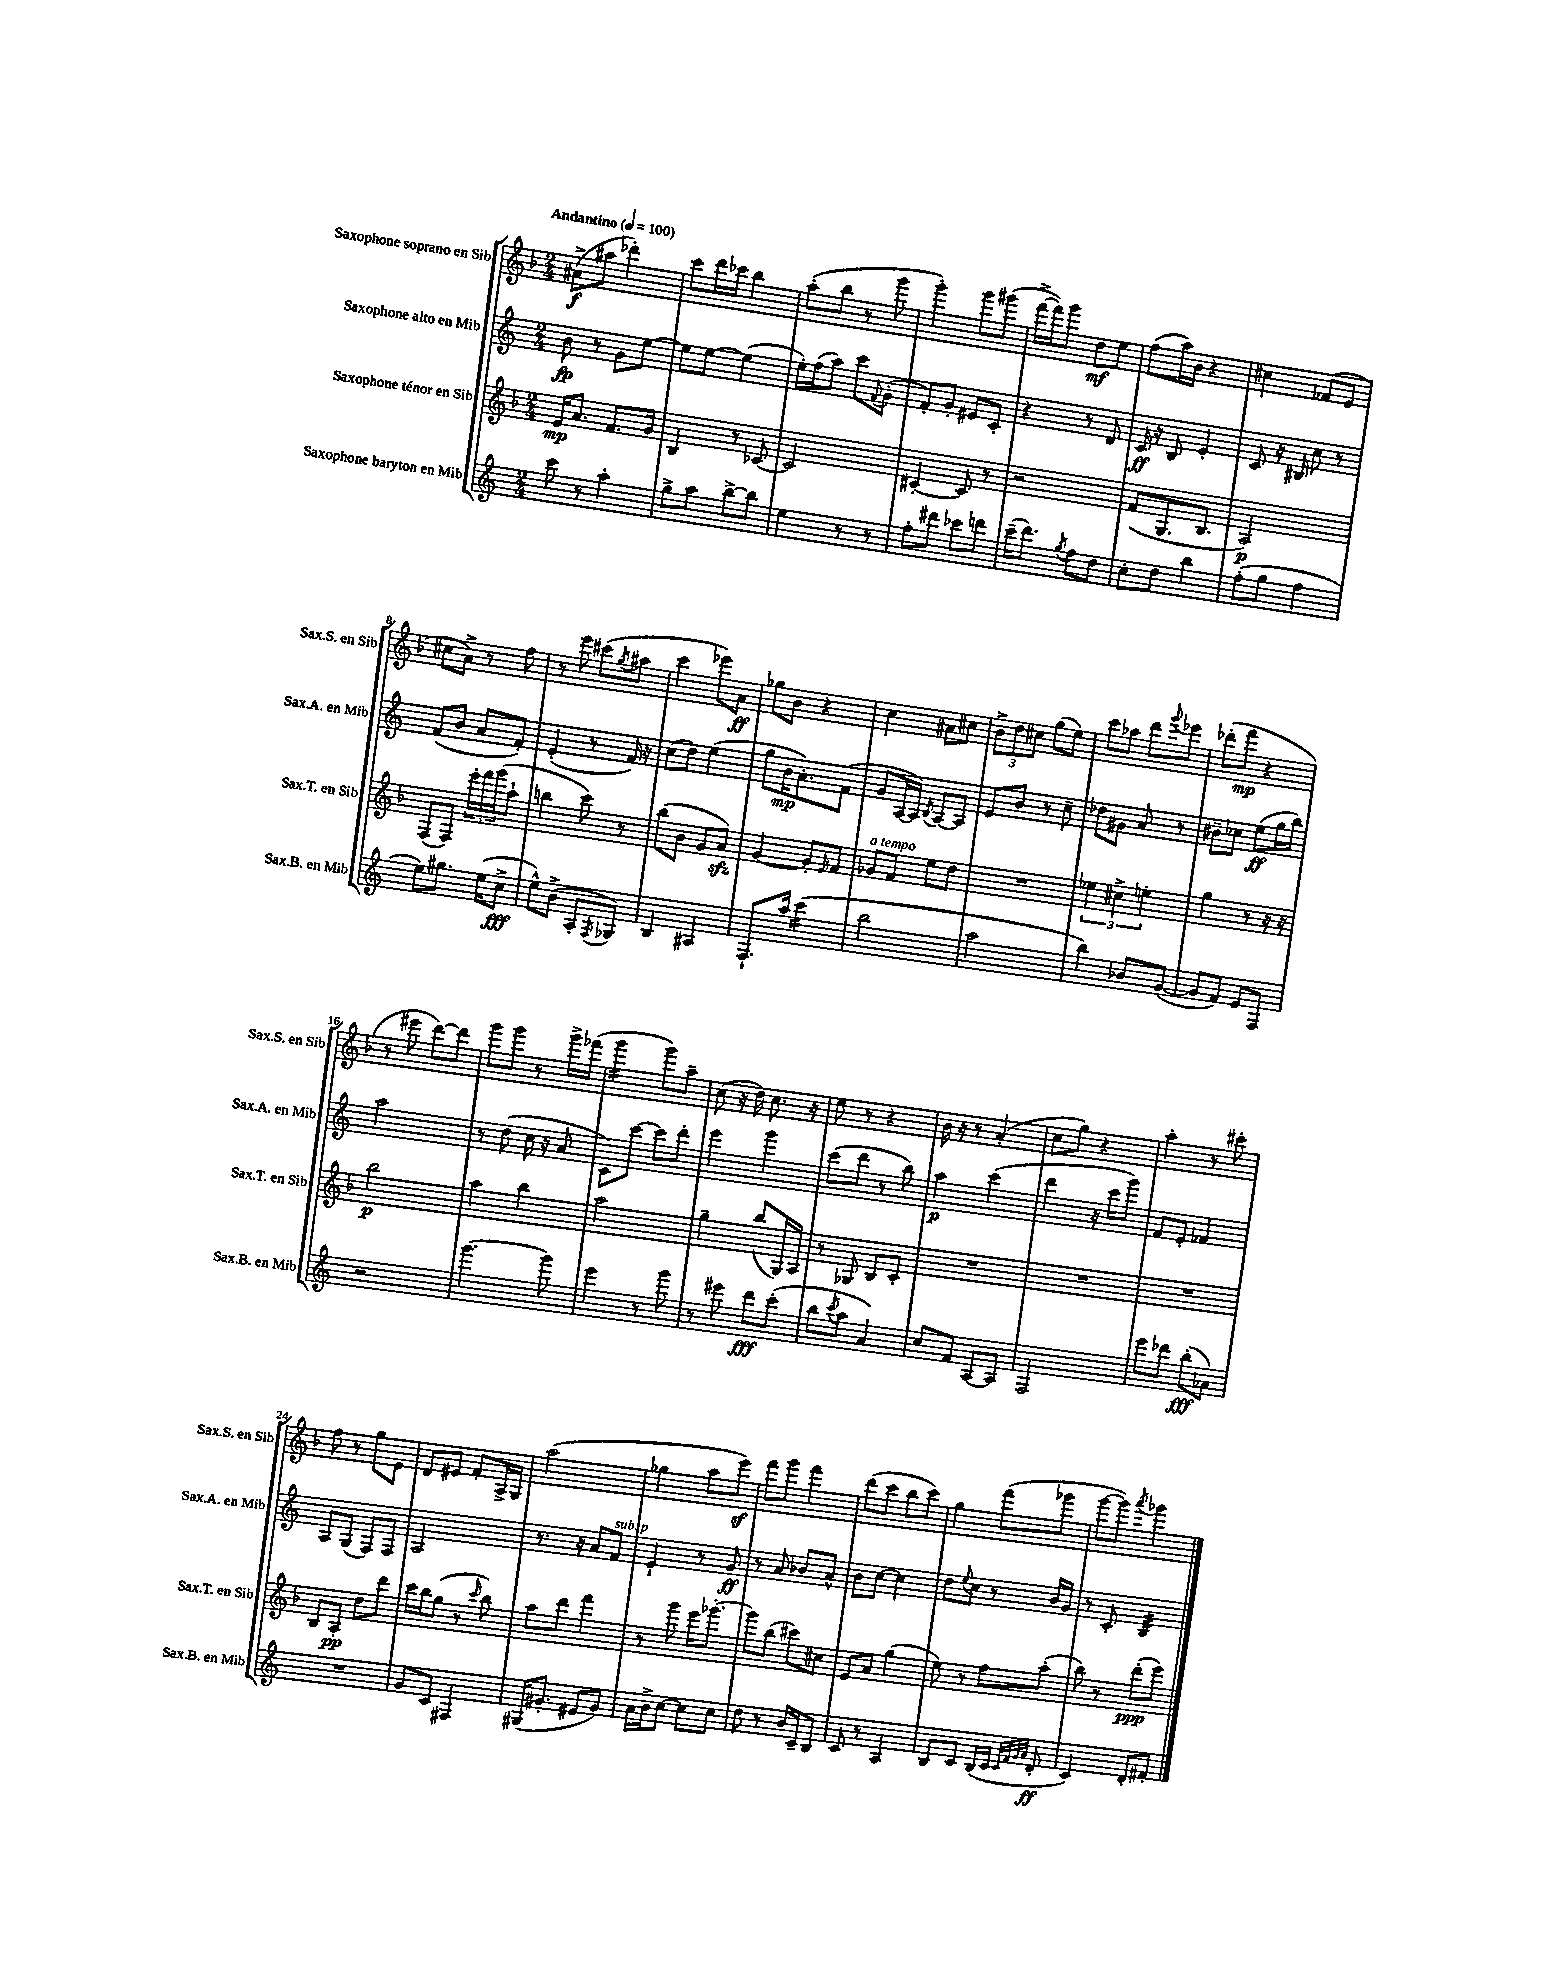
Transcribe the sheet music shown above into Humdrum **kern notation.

**kern	**kern	**kern	**kern
*staff4	*staff3	*staff2	*staff1
*clefG2	*clefG2	*clefG2	*clefG2
*k[]	*k[b-]	*k[]	*k[b-]
*M2/4	*M2/4	*M2/4	*M2/4
*MM100	*MM100	*MM100	*MM100
8ccc	16e	8b	(8a#^
.	8.a	.	.
8r	.	8r	8aa#
4aa'	8.f	8g	4ddd-')
.	.	[8ee	.
.	16g	.	.
=	=	=	=
8gg^	4B-	8ee]	8ccc
8aa	.	[8ee	16ddd
.	.	.	16ccc-
[8bb^	8r	(4ee]	4bb-
8bb]	[8c-	.	.
=	=	=	=
4ee	2c-]	16ee')	(8aa'
.	.	(16ff	.
.	.	8aa)	8bb-
8r	.	8ccc	8r
.	.	8qqf	.
8r	.	(8g'	8ggg
=	=	=	=
8ff'	[4c#'	8f')	4ggg')
8ddd#	.	8g'	.
8ccc-	8c#]	8e#	8ggg
8ddd	8r	8c'	(8ggg#
=	=	=	=
(16ccc~	2r	4r	[16fff^
8.ddd)	.	.	16fff])
.	.	.	8ggg
8qgg	.	.	.
8ff	.	8r	8dd
8dd	.	8d	8ee
=	=	=	=
8cc'	(8f	16c	(8ff
.	.	16r	.
8dd	8.G	8B	16aa)
.	.	.	16b-
4bb	.	4e'	4r
.	8.B-	.	.
=	=	=	=
(8ff'	2A)	8c	4cc#
8gg	.	16r	.
.	.	16B#	.
4ff	.	8cc	(8f-
.	.	8r	8e
=	=	=	=
8ee)	(8F	(8f	8cc#
8.gg#	8F)	8b	8a^)
.	24eee'	8a	8r
.	24fff	.	.
(16ee	.	.	.
.	(24ggg	.	.
8cc^	8aa`	8f')	8ff
=	=	=	=
8ee^^)	4bb	(4e'	8r
(8b^	.	.	8eee
8A'	8ccc)	8r	(8ccc#
8qF	.	.	8qgg
8G-)	8r	16f)	8aa#
.	.	16r	.
=	=	=	=
4B	(8bb-	(8cc	4ccc
.	8b-	8dd)	.
4A#	8g	(4ee	8eee-)
.	8a)	.	8a
=	=	=	=
8.F`	[4g	8gg	8gg-
.	.	16b	8b-
16aa	.	8.a')	.
(4ccc	8g']	.	4r
.	16qqe	.	.
.	8f	(8f	.
=	=	=	=
2bb	8g-	8g	4cc
.	8f	[16A	.
.	.	16A])	.
.	.	8qB	.
.	8ee	[8A	8a#
.	8dd	8A]	8cc#
=	=	=	=
2aa	2r	8e	12b-^
.	.	.	12dd
.	.	8b	.
.	.	.	12cc#
.	.	8r	(8gg
.	.	8cc~	8ee)
=	=	=	=
4bb)	6ee-	8dd-	8ccc
.	.	8g#	8aa-
.	6cc#^	.	.
8b-	.	8a	8ddd
.	6ee'	.	.
.	.	.	8qqggg
([8g	.	8r	8eee-
=	=	=	=
8g]	4gg	8b#~	(8ddd-'
8f)	.	8cc-	8fff
8e	8r	(8ee	4r
8F	16r	16gg	.
.	16r	16bb)	.
=	=	=	=
2r	2bb-	2aa	8r
.	.	.	8eee#
.	.	.	[8ddd)
.	.	.	8ddd]
=	=	=	=
[4.ggg	4aa	8r	8ggg
.	.	(8dd	8ggg
.	4bb-	16cc	8r
.	.	16r	.
8ggg]	.	8a	16ggg^
.	.	.	(16fff-
=	=	=	=
4eee	2aa	8c)	4ggg
.	.	[8ccc	.
8r	.	8ccc]	8ggg)
8ggg	.	8ddd'	8aa~
=	=	=	=
8r	4gg~	4eee	(8cc
8eee#	.	.	16r
.	.	.	16dd)
8ddd	(8bb-	4ggg	8.cc
(8ccc'	16G)	.	.
.	16A	.	16r
=	=	=	=
8bb	8r	(8ccc	8ee
8qccc	.	.	.
8aa	8G-	8ddd	8r
4a)	8B-	8r	4r
.	8c'	8bb)	.
=	=	=	=
8cc	2r	4aa	16b-
.	.	.	16r
8f	.	.	8r
[8A	.	(4ccc	(4a'
8A]	.	.	.
=	=	=	=
2F	2r	4ddd	8cc
.	.	.	8gg)
.	.	16r	4r
.	.	16ccc	.
.	.	8ggg)	.
=	=	=	=
8eee	2r	8f	4aa'
8ddd-	.	8e'	.
(8bb'	.	4f-	8r
8a-)	.	.	8ccc#'
=	=	=	=
2r	8B-	8A	8ff
.	8A'	(8G	8r
.	8dd	8F)	8gg
.	8ddd	8F	8e
=	=	=	=
8g	16ccc	2A	8d
.	16bb-	.	.
8c	(8gg	.	8e#
4F#	8r	.	8f'
.	16qqccc	.	.
.	8bb-)	.	16A^
.	.	.	16G
=	=	=	=
(16G#	8aa	8.r	(2aa
8.g#'	.	.	.
.	8ddd	.	.
.	.	16r	.
8e#	4fff	8a	.
8g#)	.	8f	.
=	=	=	=
16a	8r	4e`	4gg-
16b^	.	.	.
[8cc	8ggg	.	.
8cc]	16eee	8r	8aa
.	[8.ggg-'	.	.
8cc	.	8g	8eee)
=	=	=	=
8dd	8ggg-]	8r	8fff
8r	(8bb-	8a	8ggg
16b	8ccc#)	8b-	4fff
16c~	.	.	.
8B	8cc#	8a^^	.
=	=	=	=
8c	8e	8b	(8ddd
8r	8a	[8cc	8ccc
4A	(4gg	4cc]	8bb-
.	.	.	8ccc)
=	=	=	=
8B	8ee)	8dd	4gg
.	.	8qqee	.
8c	8r	8cc	.
(16B	8ff	8r	(8fff
16c	.	.	.
32qqc	.	.	.
32qqf	.	.	.
32qqg	.	.	.
32qqa	.	.	.
8d'	(8aa'	16b	8ggg-
.	.	16g	.
=	=	=	=
4c)	8bb-)	8r	[8ggg
.	8r	8c'	8ggg])
.	.	.	8qaaa
8d'	(8ddd'	4B	4ggg-
8f#'	8eee)	.	.
==	==	==	==
*-	*-	*-	*-
